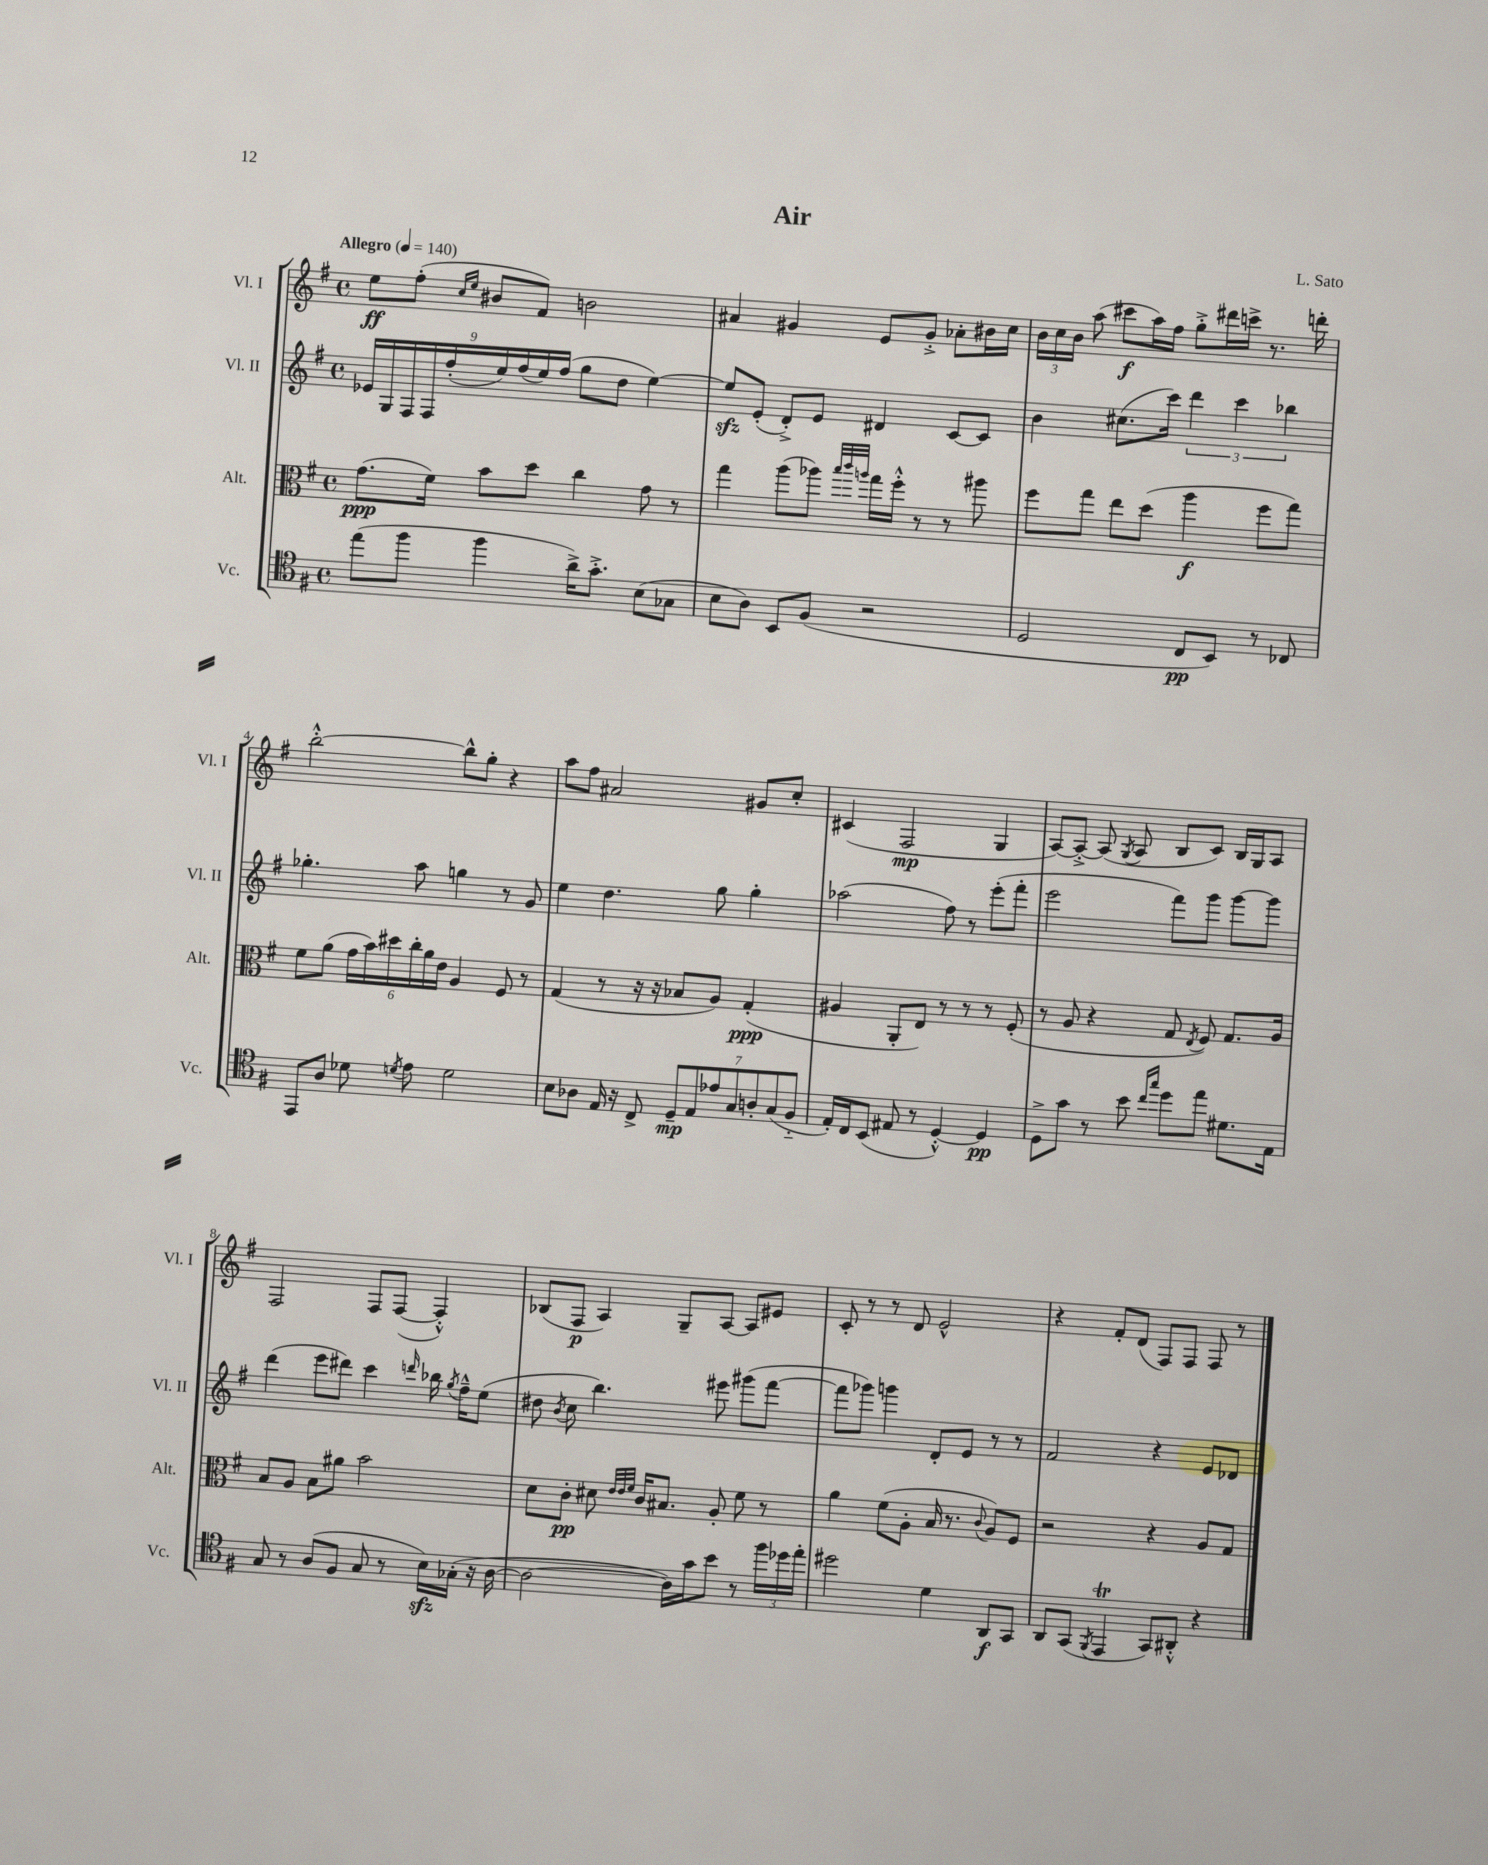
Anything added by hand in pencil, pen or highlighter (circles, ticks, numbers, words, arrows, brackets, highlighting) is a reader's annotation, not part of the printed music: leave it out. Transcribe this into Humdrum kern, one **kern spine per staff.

**kern	**dynam	**kern	**dynam	**kern	**kern	**dynam
*part4	*part4	*part3	*part3	*part2	*part1	*part1
*staff4	*staff4	*staff3	*staff3	*staff2	*staff1	*staff1
*I"Vc.	*	*I"Alt.	*	*I"Vl. II	*I"Vl. I	*
*I'Vc.	*	*I'Alt.	*	*I'Vl. II	*I'Vl. I	*
*clefC4	*	*clefC3	*	*clefG2	*clefG2	*
*k[f#]	*	*k[f#]	*	*k[f#]	*k[f#]	*
*M4/4	*	*M4/4	*	*M4/4	*M4/4	*
*met(c)	*	*met(c)	*	*met(c)	*met(c)	*
*MM140	*	*MM140	*	*MM140	*MM140	*
=1	=1	=1	=1	=1	=1	=1
!	!	!	!	!	!LO:TX:a:B:t=Allegro	!
(8ee\L	.	(8.g\L	ppp	18e-X/LL	8ee\L	ff
.	.	.	.	18G/	.	.
.	.	.	.	18F#/	.	.
8ff#\J	.	.	.	.	(8ff#'\J	.
.	.	.	.	18F#/	.	.
.	.	16f#\Jk)	.	.	.	.
.	.	.	.	(18ff#'/	.	.
.	.	.	.	.	16qqcc/LL	.
.	.	.	.	.	16qqee/JJ	.
4ff#\	.	8b\L	.	.	8b#X/L	.
.	.	.	.	18ee/)	.	.
.	.	.	.	(18ff#/	.	.
.	.	8dd\J	.	.	8f#/J)	.
.	.	.	.	18ee/)	.	.
.	.	.	.	(18ff#/JJ	.	.
16a^\KL)	.	4cc\	.	8gg\L	2bn\	.
8.g'^\J	.	.	.	.	.	.
.	.	.	.	8dd\J	.	.
(8B\L	.	8g\	.	[4ee\)	.	.
8G-X\J	.	8r	.	.	.	.
=2	=2	=2	=2	=2	=2	=2
8B\L	.	4gg\	.	8eezz/L]	4a#X/	.
8A\J)	.	.	.	(8e'/J	.	.
8BB/L	.	(8aa\L	.	8d'^/L)	4g#X/	.
(8F#/J	.	8aa-X\J)	.	8e/J	.	.
.	.	32qqbb/LLL	.	.	.	.
.	.	32qqccc/	.	.	.	.
.	.	32qqaan/JJJ	.	.	.	.
2r	.	16gg\LL	.	4d#X/	8e/L	.
.	.	16ff#'^^\JJ	.	.	.	.
.	.	8r	.	.	8g#'^/J	.
.	.	8r	.	[8c/L	8a-X'\L	.
.	.	8aa#X\	.	8c/J]	16b#X\L	.
.	.	.	.	.	16cc\JJ	.
=3	=3	=3	=3	=3	=3	=3
2D/	.	8ff#\L	.	4b\	24b\LL	.
.	.	.	.	.	24cc\	.
.	.	.	.	.	24b\JJ	.
.	.	8gg\J	.	.	(8aa\	.
.	.	8ee\L	.	(8.cc#X\L	8ccc#X\L	f
.	.	(8dd\J	.	.	16aa\L)	.
.	.	.	.	16ccc\Jk)	16ff#\JJ	.
8C/L	pp	4aa\	f	6ddd\	8gg'^\L	.
8BB/J)	.	.	.	.	16ddd#X\L	.
.	.	.	.	6ccc\	.	.
.	.	.	.	.	16cccn^\JJ	.
8r	.	8ff#\L	.	.	8.r	.
.	.	.	.	6bb-X\	.	.
8C-X/	.	8gg\J)	.	.	.	.
.	.	.	.	.	16dddn'\	.
!!LO:LB:g=z
=4	=4	=4	=4	=4	=4	=4
8EE/L	.	8f#\L	.	4.gg-X'\	[2bb'^^\	.
8A/J	.	(8a\J	.	.	.	.
8d-X\	.	24g\LL	.	.	.	.
.	.	24b\)	.	.	.	.
.	.	24dd#X\	.	.	.	.
8qdn/	.	.	.	.	.	.
8e\	.	24cc'\	.	8aa\	.	.
.	.	24a\	.	.	.	.
.	.	24e\JJ	.	.	.	.
2d\	.	4A/	.	4ggn\	8bb^^\L]	.
.	.	.	.	.	8gg'\J	.
.	.	8F#/	.	8r	4r	.
.	.	8r	.	8g/	.	.
=5	=5	=5	=5	=5	=5	=5
8B\L	.	(4G/	.	4ee\	8aa\L	.
8A-X\J	.	.	.	.	8ff#\J	.
16E/	.	8r	.	4.dd\	2a#X/	.
16r	.	.	.	.	.	.
8C^/	.	16r	.	.	.	.
.	.	16r	.	.	.	.
14D~/L	mp	8B-X/L	.	.	.	.
14E/	.	.	.	.	.	.
.	.	8A/J)	.	8gg\	.	.
14e-X/	.	.	.	.	.	.
14G/	.	.	.	.	.	.
.	.	(4G'/	ppp	4gg'\	8g#X/L	.
14An'/	.	.	.	.	.	.
(14G/	.	.	.	.	.	.
.	.	.	.	.	8cc'/J	.
14F#/J	.	.	.	.	.	.
=6	=6	=6	=6	=6	=6	=6
16E'/LL)	.	4A#X/	.	(2aa-X\	(4c#X/	.
16C/J	.	.	.	.	.	.
(8BB/J	.	.	.	.	.	.
8E#X/	.	8AA'/L	.	.	2F#/	mp
8r	.	8E/J)	.	.	.	.
[4D'^^/)	.	8r	.	8ff#\)	.	.
.	.	8r	.	8r	.	.
4D/]	pp	8r	.	(8eee'\L	4G/	.
.	.	(8F#'/	.	8fff#'\J	.	.
=7	=7	=7	=7	=7	=7	=7
8D^\L	.	8r	.	2eee\	[8A/L)	.
8g\J	.	8A/	.	.	8A'^/J_	.
8r	.	4r	.	.	(8A/]	.
.	.	.	.	.	8qG/	.
8b\	.	.	.	.	8A/	.
16qqcc/LL	.	.	.	.	.	.
16qqgg/JJ	.	.	.	.	.	.
8dd\L	.	8G/	.	8fff#\L)	8B/L	.
.	.	8qE/	.	.	.	.
8ee\J	.	8F#/)	.	8ggg\J	8c/J)	.
8.d#X\L	.	8.G/L	.	[8ggg\L	16B/LL	.
.	.	.	.	.	16G/J	.
.	.	.	.	8ggg\J]	8A/J	.
16E\Jk	.	16A/Jk	.	.	.	.
!!LO:LB:g=z
=8	=8	=8	=8	=8	=8	=8
8G/	.	8B/L	.	(4ddd\	2F#/	.
8r	.	8A/J	.	.	.	.
(8A/L	.	8B\L	.	8eee\L	.	.
8F#/J	.	8a#X\J	.	8ddd#X\J)	.	.
8G/	.	2b\	.	4ccc\	8F#/L	.
8r	.	.	.	.	([8F#/J	.
.	.	.	.	16qqdddn/	.	.
16Bzz\LL)	.	.	.	16bb-X\	4F#'^^/])	.
.	.	.	.	8qgg/	.	.
(16G-X'\JJ	.	.	.	16ff#~^^\KL	.	.
16r	.	.	.	(8ee\J	.	.
[16A\	.	.	.	.	.	.
=9	=9	=9	=9	=9	=9	=9
2A\_	.	8d\L	.	8dd#X\	(8B-X/L	.
.	.	.	.	8qb/	.	.
.	.	8c'\J	pp	8cc\	8F#/J	p
.	.	8d#X\	.	4.bb\)	4A/)	.
.	.	32qqe/LLL	.	.	.	.
.	.	32qqe/	.	.	.	.
.	.	32qqf#/JJJ	.	.	.	.
.	.	16c/KL	.	.	.	.
.	.	8.B#X/J	.	.	.	.
16A\LL])	.	.	.	.	8G~/L	.
16g\J	.	.	.	.	.	.
8b\J	.	8A'/	.	8eee#X\	[8A/J	.
8r	.	8f#\	.	(8ggg#X\L	8A/L]	.
24ff#\LL	.	8r	.	[8fff#\J	8e#X/J	.
24dd-X\	.	.	.	.	.	.
24ee'\JJ	.	.	.	.	.	.
=10	=10	=10	=10	=10	=10	=10
2dd#X\	.	4a\	.	8fff#\L]	8c'/	.
.	.	.	.	8ggg-X\J)	8r	.
.	.	(8f#\L	.	4gggn\	8r	.
.	.	8A'\J	.	.	8d/	.
4d\	.	16B/	.	8d'/L	2e^^/	.
.	.	8.r	.	.	.	.
.	.	.	.	8e/J	.	.
.	.	8qqc/	.	.	.	.
8AA/L	f	8A/L)	.	8r	.	.
8GG/J	.	8F#/J	.	8r	.	.
=11	=11	=11	=11	=11	=11	=11
8AA/L	.	2r	.	2f#/	4r	.
(8GG/J	.	.	.	.	.	.
8qFF#/	.	.	.	.	.	.
4EET/	.	.	.	.	8f#'/L	.
.	.	.	.	.	(8d/J	.
8GG/L)	.	4r	.	4r	8F#/L)	.
8AA#X'^^/J	.	.	.	.	8F#/J	.
4r	.	8A/L	.	8e/L	8F#/	.
.	.	8G/J	.	8d-X/J	8r	.
==	==	==	==	==	==	==
*-	*-	*-	*-	*-	*-	*-
